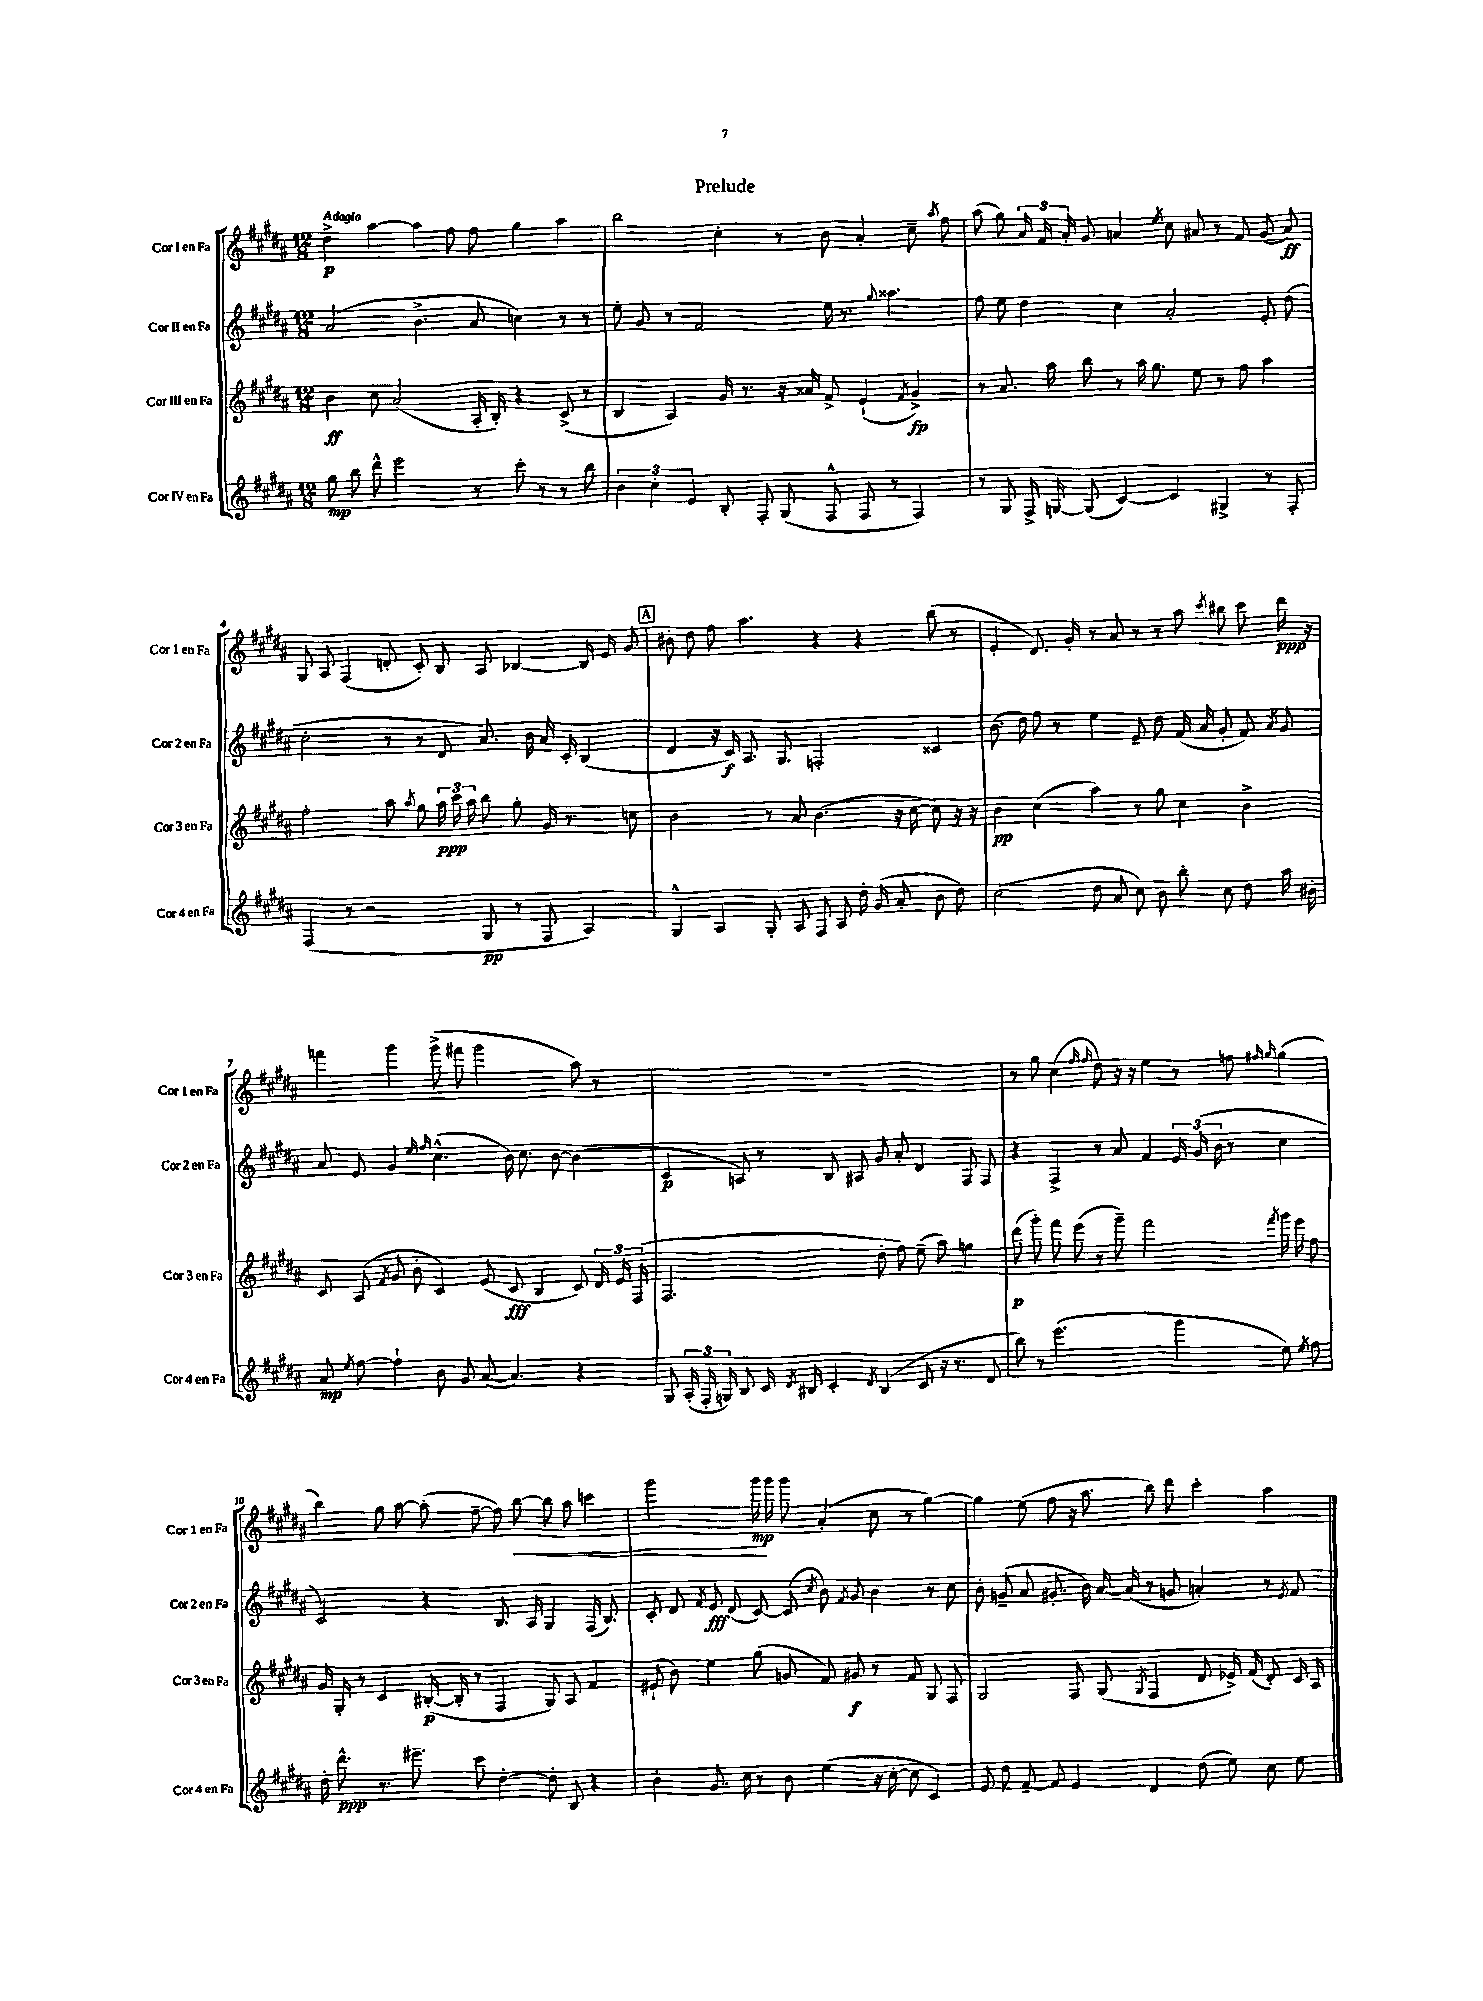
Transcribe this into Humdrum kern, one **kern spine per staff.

**kern	**kern	**kern	**kern
*staff4	*staff3	*staff2	*staff1
*clefG2	*clefG2	*clefG2	*clefG2
*k[f#c#g#d#a#]	*k[f#c#g#d#a#]	*k[f#c#g#d#a#]	*k[f#c#g#d#a#]
*M12/8	*M12/8	*M12/8	*M12/8
8gg#	4b	(2a#	4dd#^
8bb	.	.	.
8ddd#^^	8cc#	.	[4aa#
2eee	(2a#	.	.
.	.	4.b^	4aa#]
.	.	.	8ff#
8r	16A#'	8a#	8ff#
.	16B')	.	.
8ccc#'	4r	4cc)	4gg#
8r	.	.	.
8r	(8c#^	8r	4aa#
8bb	8r	8r	.
=	=	=	=
6b	4B	8ee'	2bb
.	.	8g#	.
6cc#'	.	.	.
.	4A#)	8r	.
6e	.	.	.
.	.	2f#	.
8B'	16g#	.	4cc#'
.	8.r	.	.
8F#'	.	.	.
(8G#	16r	.	8r
.	16a##	.	.
8F#^^	8f#^	16ee	8b
.	.	8.r	.
8F#	(4e`	.	4a#'
.	.	8qqgg#	.
8r	.	4.aa##	.
.	8qf#	.	.
4F#)	4g#^)	.	8cc#~
.	.	.	8qaa#
.	.	.	8ff#
=	=	=	=
8r	8r	8ff#	(8aa#
8G#	8.a#	8ee	8gg#)
16F#^	.	4dd#	24a#
.	.	.	24f#
[16G	16aa#	.	.
.	.	.	24a#'
(8G]	8bb	.	8g#
[4c#)	8r	4cc#	4a
.	16aa#	.	.
.	8.gg#	.	.
.	.	.	8qee
4c#]	.	2a#'	8cc#
.	8ee	.	8a#
4G#^	8r	.	8r
.	8ff#	.	8f#
8r	4aa#	8e'	(8g#
8F#'	.	(8dd#	8a#)
=	=	=	=
(4F#	2ff#'	2cc#'	8G#
.	.	.	8A#
8r	.	.	(4F#
2r	.	.	.
.	8aa#	8r	8d'
.	8qaa#	.	.
.	8gg#	8r	8c#')
.	24aa#	8d#	8B
.	24ccc#	.	.
.	24aa#	.	.
8G#	8bb	8.a#)	8A#
8r	8gg#'	.	[4B-
.	.	16b	.
8F#	16g#	16a#	.
.	8.r	16c#'	.
4A#)	.	(4B	16B-]
.	.	.	16e
.	8cc	.	8g#
=	=	=	=
4G#^^	2b	4d#	8b#'
.	.	.	8dd#
4A#	.	16r	8ff#
.	.	16c#)	.
.	.	8.A#	4.aa#
8G#'	8r	.	.
.	.	8.G#	.
8A#	8a#	.	.
8F#	(4.b	2F'	4r
8A#	.	.	.
16dd#'	.	.	4r
(16g#	.	.	.
8a#'	16r	.	.
.	[16cc#	.	.
8b	8cc#])	4c##	(8bb
8dd#)	16r	.	8r
.	16r	.	.
=	=	=	=
(2cc#	4b	(8.b	4e'
.	.	16dd#)	.
.	(4cc#	8ff#	8.d#)
.	.	8r	.
.	.	.	16g#'
8dd#	4aa#)	4ee	8r
8a#	.	.	8a#
8cc#)	8r	8e~	8r
8b	8gg#	8dd#	8r
8bb'	4cc#	(16f#	8aa#
.	.	16a#	.
.	.	.	8qccc#
8cc#	.	8g#'	8bb#
8dd#	4b^	8f#)	8ccc#
.	.	8qa#	.
16aa#	.	8g#	16ddd#
16b#'	.	.	16r
=	=	=	=
8a#	8c#	8a#	4fff
8qee	.	.	.
[8ff#	(8A#	8e	.
.	8qf#	.	.
4ff#`]	8g#	4g#	4ggg#
.	8b'	.	.
.	.	16qqee	.
.	.	16qqff#	.
8b	4c#)	(4.cc#^^	(8ggg#^
8g#	.	.	8fff#
([8a#	(8e	.	2ggg#
4.a#])	8c#	16b)	.
.	.	8.cc#	.
.	4B	.	.
.	.	[8b	.
4r	8c#)	(4b]	8aa#)
.	24d#	.	8r
.	24e	.	.
.	(24F#	.	.
=	=	=	=
8G#	2.F#	4c#	1.r
(24A#'	.	.	.
24F#'	.	.	.
24G)	.	.	.
8B	.	8A)	.
16c#	.	8r	.
8qd#	.	.	.
16B#	.	.	.
4c#'	.	8B	.
.	.	8A#	.
8qd#	.	.	.
(4B#	8dd#'	8g#	.
.	8ff#)	8a#'	.
8c#	(8ee~	4d#	.
16r	8aa#)	.	.
8.r	.	.	.
.	4gg	8F#	.
8d#	.	8F#	.
=	=	=	=
8bb)	(8ddd#	4r	8r
8r	8ggg#')	.	8gg#
(2.eee	8fff#	4F#^	(4cc#
.	(8eee	.	.
.	.	.	16qqff#
.	.	.	16qqff#
.	8r	8r	8dd#)
.	8ggg#~)	8a#	16r
.	.	.	16r
.	2fff#	4f#	4ee
4ggg#	.	24e	8r
.	.	(24g#	.
.	.	24b	.
.	.	8r	8ff
.	.	.	16qqff#
.	8qfff#	.	16qqgg#
8ee)	16ggg#	4cc#	(4gg#
.	16eee	.	.
8qee	.	.	.
8ff#	8ff#	.	.
=	=	=	=
16dd#'	16g#	2c#)	4bb)
8.ddd#^^	16G#'	.	.
.	8r	.	.
8.r	4c#	.	8gg#
.	.	.	[8aa#
8.eee#~	.	.	.
.	([16B#'	4r	(8aa#']
.	16B#']	.	.
8ccc#	8r	.	[8ff#~
[4dd#'	4F#	8.B	8ff#])
.	.	.	[8bb
.	.	16A#	.
8dd#']	8G#)	4G#	8bb]
8B	8A#	.	8aa#
4r	4f#	(16F#	4ccc
.	.	8.B)	.
=	=	=	=
4b'	(8e#`	8c#'	2ggg#
.	8b)	8d#	.
.	.	8qf#	.
8.g#	4ee	8e	.
.	.	(8d#	.
16cc#	.	.	.
8r	(8gg#	[8c#)	16ggg#
.	.	.	16ggg#
8b	8g	(8c#]	8ggg#
.	.	8qcc#	.
(4ee	8f#)	8b)	(4a#'
.	.	8qf#	.
.	8g#	8g#	.
16r	8r	4b	8cc#
[16cc#'	.	.	.
8cc#]	8f#	.	8r
4c#)	8G#	8r	[4gg#)
.	8F#	8cc#	.
=	=	=	=
8e	2G#	8b'	4gg#]
8dd#	.	(8g~	.
[8f#~	.	8a#	(8ee
8f#]	.	8.g#'	8ff#
4e	8F#	.	16r
.	.	16b)	8.aa#
.	(8G#	[16a#	.
.	.	(16a#]	.
.	8qG#	.	.
4d#	4F#	8r	8bb)
.	.	8g	8ddd#
(8dd#	8d#	4a')	4ccc#'
8ee)	16e-^)	.	.
.	(16f#	.	.
8cc#	8d#')	8r	4aa#
.	.	8qe	.
8ee	16c#	8f#	.
.	16A#	.	.
==	==	==	==
*-	*-	*-	*-
